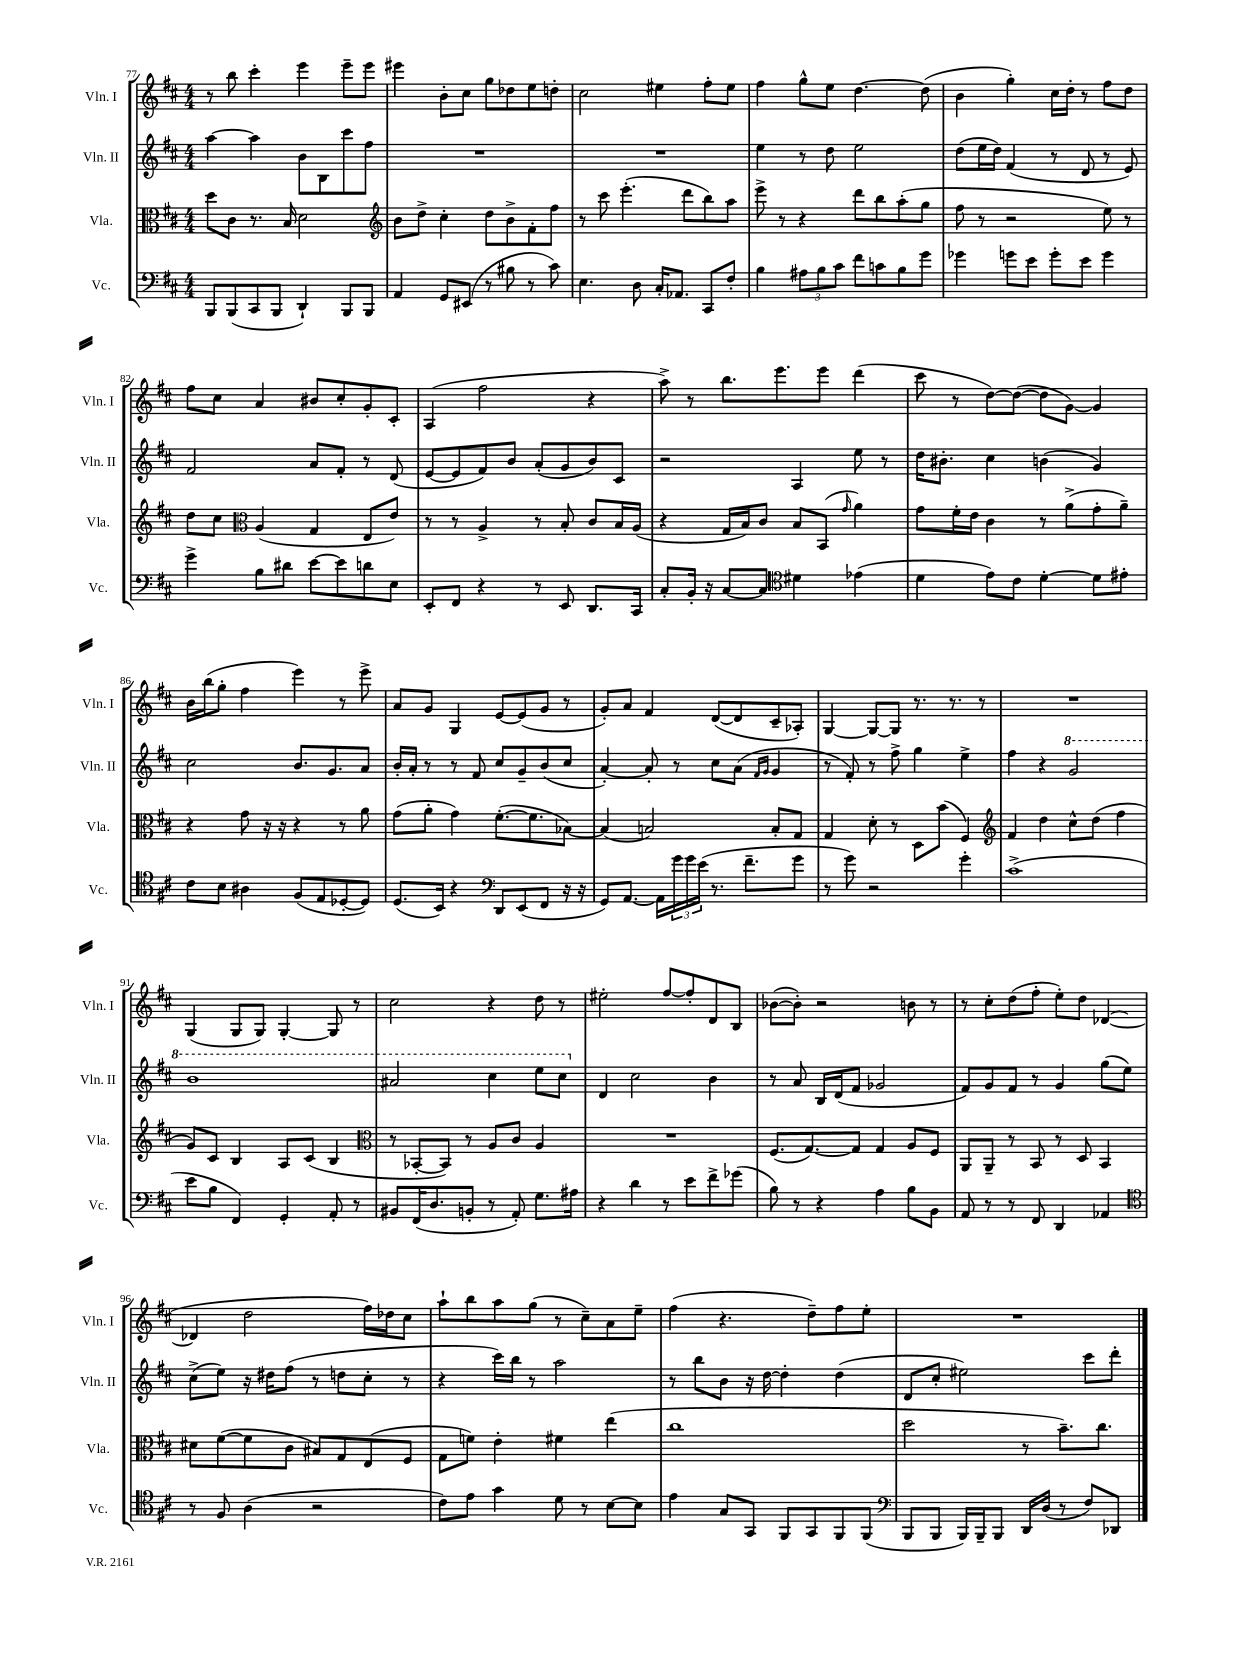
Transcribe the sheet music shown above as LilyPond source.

<<
\new StaffGroup <<
\new Staff = "s0" \with { instrumentName = "Vln. I" shortInstrumentName = "Vln. I" } {
    \clef treble \key d \major \numericTimeSignature \time 4/4
    r8 b''8 cis'''4-. e'''4 e'''8-- e'''8 |
    eis'''4 b'8-. cis''8 g''8 des''8 e''8 d''8-. |
    cis''2 eis''4 fis''8-. eis''8 |
    fis''4 g''8-^ e''8 d''4.~ d''8( |
    b'4 g''4-.) cis''16 d''16-. r8 fis''8 d''8 |
    fis''8 cis''8 a'4 bis'8 cis''8-. g'8-. cis'8-. |
    a4( fis''2 r4 |
    a''8->) r8 b''8. e'''8. e'''8 d'''4( |
    cis'''8 r8 d''8~) d''8~( d''8 g'8~) g'4 |
    b'16 b''16( g''8-. fis''4 e'''4) r8 e'''8-> |
    a'8 g'8 g4 e'8~ e'8( g'8 r8 |
    g'8-.) a'8 fis'4 d'8~( d'8 cis'8-- aes8-.) |
    g4~ g8~ g8 r8. r8. r8 |
    R1 |
    g4( g8 g8) g4~-. g8 r8 |
    cis''2 r4 d''8 r8 |
    eis''2-. fis''8~ fis''8-. d'8 b8 |
    bes'8~( bes'8-.) r2 b'8 r8 |
    r8 cis''8-. d''8( fis''8-. e''8-.) d''8 des'4~( |
    des'4 d''2 fis''16) des''16 cis''8 |
    a''8-! b''8 a''8 g''8( r8 cis''8--) a'8 e''8-- |
    fis''4( r4. d''8--) fis''8 e''8-. |
    R1 \bar "|." |
}
\new Staff = "s1" \with { instrumentName = "Vln. II" shortInstrumentName = "Vln. II" } {
    \clef treble \key d \major \numericTimeSignature \time 4/4
    a''4~ a''4 b'8 b8 cis'''8 fis''8 |
    R1 |
    R1 |
    e''4 r8 d''8 e''2 |
    d''8( e''16 d''16) fis'4( r8 d'8 r8 e'8) |
    fis'2 a'8 fis'8-. r8 d'8( |
    e'8~ e'8 fis'8) b'8 a'8-.( g'8 b'8) cis'8 |
    r2 a4 e''8 r8 |
    d''16 bis'8.-. cis''4 b'4( g'4) |
    cis''2 b'8. g'8. a'8 |
    b'16-. a'16-. r8 r8 fis'8 cis''8 g'8-- b'8( cis''8 |
    a'4~-.) a'8-. r8 cis''8 a'8( \grace { fis'16 g'16 } g'4 |
    r8 fis'8-.) r8 fis''8-> g''4 e''4-> |
    fis''4 r4 \ottava #1 g''2 |
    b''1 |
    ais''2 cis'''4 e'''8 cis'''8 \ottava #0 |
    d'4 cis''2 b'4 |
    r8 a'8 b16 d'16( fis'8 ges'2 |
    fis'8) g'8 fis'8 r8 g'4 g''8( e''8) |
    cis''8->( e''8) r16 dis''16 fis''8( r8 d''8 cis''8-. r8 |
    r4 cis'''16) b''16 r8 a''2 |
    r8 b''8 b'8 r16 d''16~ d''4-. d''4( |
    d'8 cis''8-. eis''2) cis'''8 d'''8-. \bar "|." |
}
\new Staff = "s2" \with { instrumentName = "Vla." shortInstrumentName = "Vla." } {
    \clef alto \key d \major \numericTimeSignature \time 4/4
    d''8 cis'8 r8. b16 d'2 |
    \clef treble b'8 d''8-> cis''4-. d''8 b'8-> fis'8-. fis''8 |
    r8 cis'''8 e'''4.-.( d'''8 b''8) a''8 |
    e'''8-> r8 r4 d'''8 b''8 a''8-.( g''8 |
    fis''8 r8 r2 e''8) r8 |
    d''8 cis''8 \clef alto a4( g4 e8 e'8) |
    r8 r8 a4-> r8 b8-. cis'8 b16 a16( |
    r4 g16 b16) cis'8 b8 b,8( \grace { g'16 } a'4) |
    g'8 fis'16-. e'16 cis'4 r8 a'8->( g'8-. a'8--) |
    r4 g'8 r16 r16 r4 r8 a'8 |
    g'8( a'8-. g'4) fis'8.~-.( fis'8. bes8~) |
    bes4( b2) b8-. g8 |
    g4 d'8-. r8 d8 b'8( fis4) |
    \clef treble fis'4 d''4 cis''8-^ d''8( fis''4 |
    g'8) cis'8 b4 a8 cis'8( b4 |
    \clef alto r8 bes,8~-. bes,8) r8 a8 cis'8 a4 |
    R1 |
    fis8.( g8.~) g8 g4 a8 fis8 |
    a,8 a,8-- r8 b,8 r8 d8 b,4 |
    dis'8 fis'8~( fis'8 cis'8 bis8) g8 e8( fis8 |
    g8 f'8) e'4-. fis'4 e''4( |
    cis''1 |
    d''2 r8 b'8.--) cis''8. \bar "|." |
}
\new Staff = "s3" \with { instrumentName = "Vc." shortInstrumentName = "Vc." } {
    \clef bass \key d \major \numericTimeSignature \time 4/4
    b,,8 b,,8( cis,8 b,,8 d,4-!) b,,8 b,,8 |
    a,4 g,8 eis,8( r8 bis8 r8 cis'8) |
    e4. d8 cis16-. aes,8. cis,8 fis8-. |
    b4 \tuplet 3/2 { ais8 b8 cis'8 } fis'8 c'8 b8 g'8 |
    ges'4 g'8 e'8 g'8-. e'8 g'4 |
    g'4-> b8 dis'8 e'8~ e'8 d'8 e8 |
    e,8-. fis,8 r4 r8 e,8 d,8. cis,16 |
    cis8-. b,16-. r16 cis8~ cis8 \clef tenor dis'4 ees'4( |
    d'4 e'8) cis'8 d'4~-. d'8 eis'8-. |
    cis'8 b8 ais4 fis8( e8 des8~-. des8) |
    d8.( b,16) r4 \clef bass d,8 e,8( fis,8 r16 r16 |
    g,8) a,8.~ a,16 \tuplet 3/2 { g'16 g'16 e'16( } r8. fis'8.-- g'8 |
    r8 g'8) r2 g'4-. |
    cis'1->( |
    e'8 b8 fis,4) g,4-. a,8-. r8 |
    bis,8 fis,16( d8. b,8-. r8 a,8-.) g8. ais16 |
    r4 d'4 r8 e'8 fis'8-> ges'8( |
    b8) r8 r4 a4 b8 b,8 |
    a,8 r8 r8 fis,8 d,4 aes,4 |
    \clef tenor r8 fis8 a4( r2 |
    cis'8) e'8 g'4 d'8 r8 b8~ b8 |
    e'4 g8 g,8 fis,8 g,8 fis,8 fis,8( |
    \clef bass b,,8 b,,8 b,,16) b,,16-- b,,8 d,16 d16( r8 fis8) des,8 \bar "|." |
}
>>
>>
\layout { \context { \Score currentBarNumber = #77 } }
